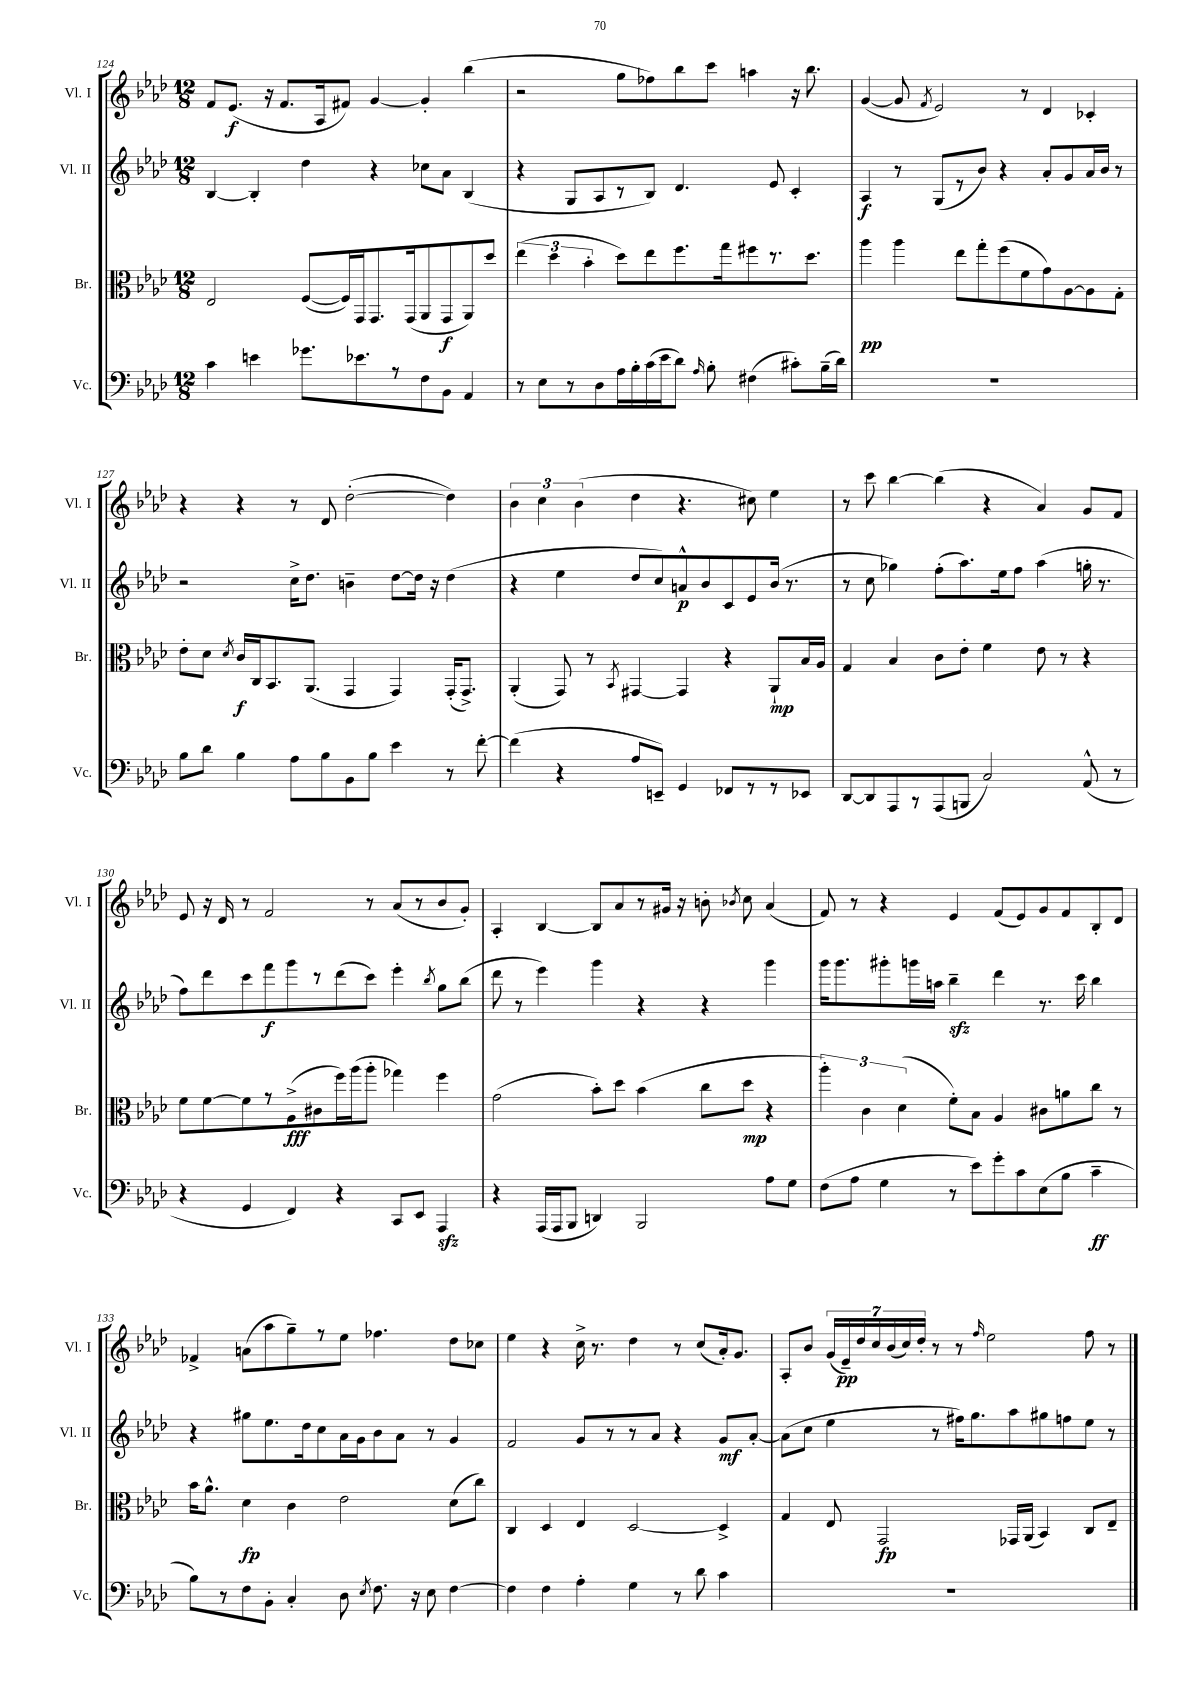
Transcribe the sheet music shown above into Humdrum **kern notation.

**kern	**dynam	**kern	**dynam	**kern	**dynam	**kern	**dynam
*part4	*part4	*part3	*part3	*part2	*part2	*part1	*part1
*staff4	*staff4	*staff3	*staff3	*staff2	*staff2	*staff1	*staff1
*I"Vc.	*	*I"Br.	*	*I"Vl. II	*	*I"Vl. I	*
*I'Vc.	*	*I'Br.	*	*I'Vl. II	*	*I'Vl. I	*
*clefF4	*	*clefC3	*	*clefG2	*	*clefG2	*
*k[b-e-a-d-]	*	*k[b-e-a-d-]	*	*k[b-e-a-d-]	*	*k[b-e-a-d-]	*
*M12/8	*	*M12/8	*	*M12/8	*	*M12/8	*
=124	=124	=124	=124	=124	=124	=124	=124
4c\	.	2E-/	.	[4B-/	.	8f/L	.
.	.	.	.	.	.	(8.e-/J	f
4en\	.	.	.	4B-'/]	.	.	.
.	.	.	.	.	.	16r	.
.	.	.	.	.	.	8.f/L	.
8.g-X\L	.	([8F/L	.	4dd-\	.	.	.
.	.	.	.	.	.	16A-/k	.
.	.	16F/L])	.	.	.	8f#X/J)	.
8.e-X\	.	16GG/J	.	.	.	.	.
.	.	8.GG/	.	4r	.	[4g/	.
8r	.	.	.	.	.	.	.
.	.	(16GG/k	.	.	.	.	.
8F\	.	8AA-/	.	8cc-X\L	.	4g'/]	.
8BB-\J	.	8GG/	f	8a-\J	.	.	.
4AA-/	.	8AA-/)	.	(4B-/	.	(4bb-\	.
.	.	8dd-/J	.	.	.	.	.
=125	=125	=125	=125	=125	=125	=125	=125
8r	.	(6ee-\	.	4r	.	2r	.
8E-\L	.	.	.	.	.	.	.
.	.	6dd-\	.	.	.	.	.
8r	.	.	.	8G/L	.	.	.
.	.	6b-'\	.	.	.	.	.
8D-\	.	.	.	8A-/	.	.	.
16A-\L	.	8dd-\L)	.	8r	.	8gg\L	.
16B-'\	.	.	.	.	.	.	.
(16c\	.	8ee-\	.	8B-/J)	.	8ff-X\)	.
16e-\J	.	.	.	.	.	.	.
8d-\J)	.	8.ff\	.	4.d-/	.	8bb-\	.
16qqA-/	.	.	.	.	.	.	.
8B-'\	.	.	.	.	.	8ccc\J	.
.	.	16gg\k	.	.	.	.	.
(4F#X\	.	8ff#X\	.	.	.	4aan\	.
.	.	8.r	.	8e-/	.	.	.
8c#X'\L)	.	.	.	4c'/	.	16r	.
.	.	8.dd-\J	.	.	.	8.bb-\	.
(16B-~\L	.	.	.	.	.	.	.
16d-\JJ)	.	.	.	.	.	.	.
=126	=126	=126	=126	=126	=126	=126	=126
1.r	.	4aa-\	pp	4A-/	f	([4g/	.
.	.	4aa-\	.	8r	.	8g/]	.
.	.	.	.	.	.	8qf/	.
.	.	.	.	(8G/L	.	2e-/)	.
.	.	8ee-\L	.	8r	.	.	.
.	.	8gg'\	.	8b-/J)	.	.	.
.	.	(8ff\	.	4r	.	.	.
.	.	8f\	.	.	.	8r	.
.	.	8g\)	.	8a-'/L	.	4d-/	.
.	.	[8A-\	.	8g/	.	.	.
.	.	8A-\]	.	16a-/L	.	4c-X'/	.
.	.	.	.	16b-/JJ	.	.	.
.	.	8G'\J	.	8r	.	.	.
!!LO:LB:g=z
=127	=127	=127	=127	=127	=127	=127	=127
8B-\L	.	8e-'\L	.	2r	.	4r	.
8d-\J	.	8d-\J	.	.	.	.	.
.	.	8qd-/	.	.	.	.	.
4B-\	.	16c/LL	f	.	.	4r	.
.	.	16C/J	.	.	.	.	.
.	.	8.BB-/	.	.	.	.	.
8A-\L	.	.	.	16cc^\KL	.	8r	.
.	.	(8.AA-/J	.	8.dd-\J	.	.	.
8B-\	.	.	.	.	.	8d-/	.
8BB-\	.	4GG/	.	4bn~\	.	([2dd-'\	.
8B-\J	.	.	.	.	.	.	.
4e-\	.	4GG/)	.	[8dd-\L	.	.	.
.	.	.	.	16dd-\Jk]	.	.	.
.	.	.	.	16r	.	.	.
8r	.	(16GG'/KL	.	(4dd-\	.	4dd-\])	.
.	.	8.GG^/J)	.	.	.	.	.
[8f'\	.	.	.	.	.	.	.
=128	=128	=128	=128	=128	=128	=128	=128
(4f\]	.	(4AA-'/	.	4r	.	6b-\	.
.	.	.	.	.	.	6cc\	.
4r	.	8GG/)	.	4ee-\	.	.	.
.	.	.	.	.	.	(6b-\	.
.	.	8r	.	.	.	.	.
.	.	8qBB-/	.	.	.	.	.
8A-/L	.	[4GG#X/	.	8dd-/L	.	4dd-\	.
8EEn~/J)	.	.	.	8cc/)	.	.	.
4GG/	.	4GG#/]	.	8an^^/	p	4.r	.
.	.	.	.	8b-/	.	.	.
8FF-X/L	.	4r	.	8c/	.	.	.
8r	.	.	.	8e-/	.	8cc#X\)	.
8r	.	8AA-`/L	mp	(16b-/Jk	.	4ee-\	.
.	.	.	.	8.r	.	.	.
8EE-X/J	.	16B-/L	.	.	.	.	.
.	.	16A-/JJ	.	.	.	.	.
=129	=129	=129	=129	=129	=129	=129	=129
[8DD-/L	.	4G/	.	8r	.	8r	.
8DD-/]	.	.	.	8cc\	.	8ccc\	.
8AAA-/	.	4B-/	.	4gg-X\)	.	[4bb-\	.
8r	.	.	.	.	.	.	.
(8AAA-/	.	8c\L	.	(8ff'\L	.	(4bb-\]	.
8BBBn/J	.	8e-'\J	.	8.aa-\)	.	.	.
2C/)	.	4f\	.	.	.	4r	.
.	.	.	.	16ee-\k	.	.	.
.	.	.	.	8ff\J	.	.	.
.	.	8e-\	.	(4aa-\	.	4a-/)	.
.	.	8r	.	.	.	.	.
(8AA-^^/	.	4r	.	16ggn'\	.	8g/L	.
.	.	.	.	8.r	.	.	.
8r	.	.	.	.	.	8f/J	.
!!LO:LB:g=z
=130	=130	=130	=130	=130	=130	=130	=130
4r	.	8f\L	.	8ff\L)	.	8e-/	.
.	.	[8f\	.	8ddd-\	.	16r	.
.	.	.	.	.	.	16d-/	.
4GG/	.	8f\]	.	8ccc\	.	8r	.
.	.	8r	.	8fff\	f	2f/	.
4FF/)	.	(8A-^\	fff	8ggg\	.	.	.
.	.	8c#X\	.	8r	.	.	.
4r	.	16ff\L)	.	(8ddd-\	.	.	.
.	.	(16aa-\J	.	.	.	.	.
.	.	8aa-'\J	.	8ccc\J)	.	8r	.
8CC/L	.	4gg-X\)	.	4eee-'\	.	(8a-/L	.
8EE-/J	.	.	.	.	.	8r	.
.	.	.	.	8qbb-/	.	.	.
4AAA-zz/	.	4ff\	.	8gg\L	.	8b-/	.
.	.	.	.	(8bb-\J	.	8g'/J)	.
=131	=131	=131	=131	=131	=131	=131	=131
4r	.	(2g\	.	8ddd-\	.	4A-'/	.
.	.	.	.	8r	.	.	.
(16AAA-/LL	.	.	.	4eee-\)	.	[4B-/	.
16AAA-/J	.	.	.	.	.	.	.
8BBB-/J	.	.	.	.	.	.	.
4DDn/)	.	8b-'\L)	.	4ggg\	.	8B-/L]	.
.	.	8dd-\J	.	.	.	8a-/	.
2BBB-/	.	(4b-\	.	4r	.	8r	.
.	.	.	.	.	.	16g#X/Jk	.
.	.	.	.	.	.	16r	.
.	.	8cc\L	.	4r	.	8bn'\	.
.	.	.	.	.	.	8qb-X/	.
.	.	8dd-\J	mp	.	.	8cc\	.
8A-\L	.	4r	.	4ggg\	.	(4a-/	.
8G\J	.	.	.	.	.	.	.
=132	=132	=132	=132	=132	=132	=132	=132
(8F\L	.	6aa-'\)	.	16ggg\KL	.	8f/)	.
.	.	.	.	8.ggg\	.	.	.
8A-\J	.	.	.	.	.	8r	.
.	.	6c\	.	.	.	.	.
4G\	.	.	.	8ggg#X'\	.	4r	.
.	.	(6d-\	.	.	.	.	.
.	.	.	.	16gggn\L	.	.	.
.	.	.	.	16aan\JJ	.	.	.
8r	.	8f'\L)	.	4bb-zz~\	.	4e-/	.
8e-\L)	.	8B-\J	.	.	.	.	.
8g'\	.	4A-/	.	4ddd-\	.	(8f/L	.
8c\	.	.	.	.	.	8e-/)	.
(8E-\	.	8c#X\L	.	8.r	.	8g/	.
8B-\J	.	8an\	.	.	.	8f/	.
.	.	.	.	16ccc\	.	.	.
4c~\	ff	8cc\J	.	4bb-\	.	8B-'/	.
.	.	8r	.	.	.	8d-/J	.
!!LO:LB:g=z
=133	=133	=133	=133	=133	=133	=133	=133
8B-\L)	.	16b-\KL	.	4r	.	4f-X^/	.
.	.	8.a-^^\J	.	.	.	.	.
8r	.	.	.	.	.	.	.
8F\	.	4d-\	fp	8gg#X\L	.	(8an\L	.
8BB-'\J	.	.	.	8.ee-\	.	8aa-\	.
4C'/	.	4c\	.	.	.	8gg~\)	.
.	.	.	.	16dd-\k	.	.	.
.	.	.	.	8cc\	.	8r	.
8D-\	.	2e-\	.	16a-\L	.	8ee-\J	.
.	.	.	.	16g\J	.	.	.
8qE-/	.	.	.	.	.	.	.
8.F\	.	.	.	8b-\	.	4.ff-X\	.
.	.	.	.	8a-\J	.	.	.
16r	.	.	.	.	.	.	.
8E-\	.	.	.	8r	.	.	.
[4F\	.	(8d-\L	.	4g/	.	8dd-\L	.
.	.	8cc\J)	.	.	.	8cc-X\J	.
=134	=134	=134	=134	=134	=134	=134	=134
4F\]	.	4C/	.	2f/	.	4ee-\	.
4F\	.	4D-/	.	.	.	4r	.
4A-'\	.	4E-/	.	8g/L	.	16cc^\	.
.	.	.	.	.	.	8.r	.
.	.	.	.	8r	.	.	.
4G\	.	[2D-/	.	8r	.	4dd-\	.
.	.	.	.	8a-/J	.	.	.
8r	.	.	.	4r	.	8r	.
8d-\	.	.	.	.	.	(8cc/L	.
4c\	.	4D-^/]	.	8g/L	mf	16a-'/k)	.
.	.	.	.	.	.	8.g/J	.
.	.	.	.	[8a-'/J	.	.	.
=135	=135	=135	=135	=135	=135	=135	=135
1.r	.	4G/	.	(8a-\L]	.	8A-'/L	.
.	.	.	.	8cc\J	.	8b-/J	.
.	.	8E-/	.	4ee-\	.	(28g/LL	.
.	.	.	.	.	.	28e-~/)	pp
.	.	.	.	.	.	28dd-/	.
.	.	.	.	.	.	28cc/	.
.	.	2GG/	fp	.	.	.	.
.	.	.	.	.	.	(28b-/	.
.	.	.	.	.	.	28cc/)	.
.	.	.	.	.	.	28dd-'/JJ	.
.	.	.	.	8r	.	8r	.
.	.	.	.	16ff#X\KL)	.	8r	.
.	.	.	.	8.gg\	.	.	.
.	.	.	.	.	.	16qqff/	.
.	.	.	.	.	.	2ee-\	.
.	.	16GG-X/LL	.	8aa-\	.	.	.
.	.	(16AA-/JJ	.	.	.	.	.
.	.	4BB-/)	.	8gg#X\	.	.	.
.	.	.	.	8ffn\	.	.	.
.	.	8C/L	.	8ee-\J	.	8ff\	.
.	.	8E-~/J	.	8r	.	8r	.
==	==	==	==	==	==	==	==
*-	*-	*-	*-	*-	*-	*-	*-
